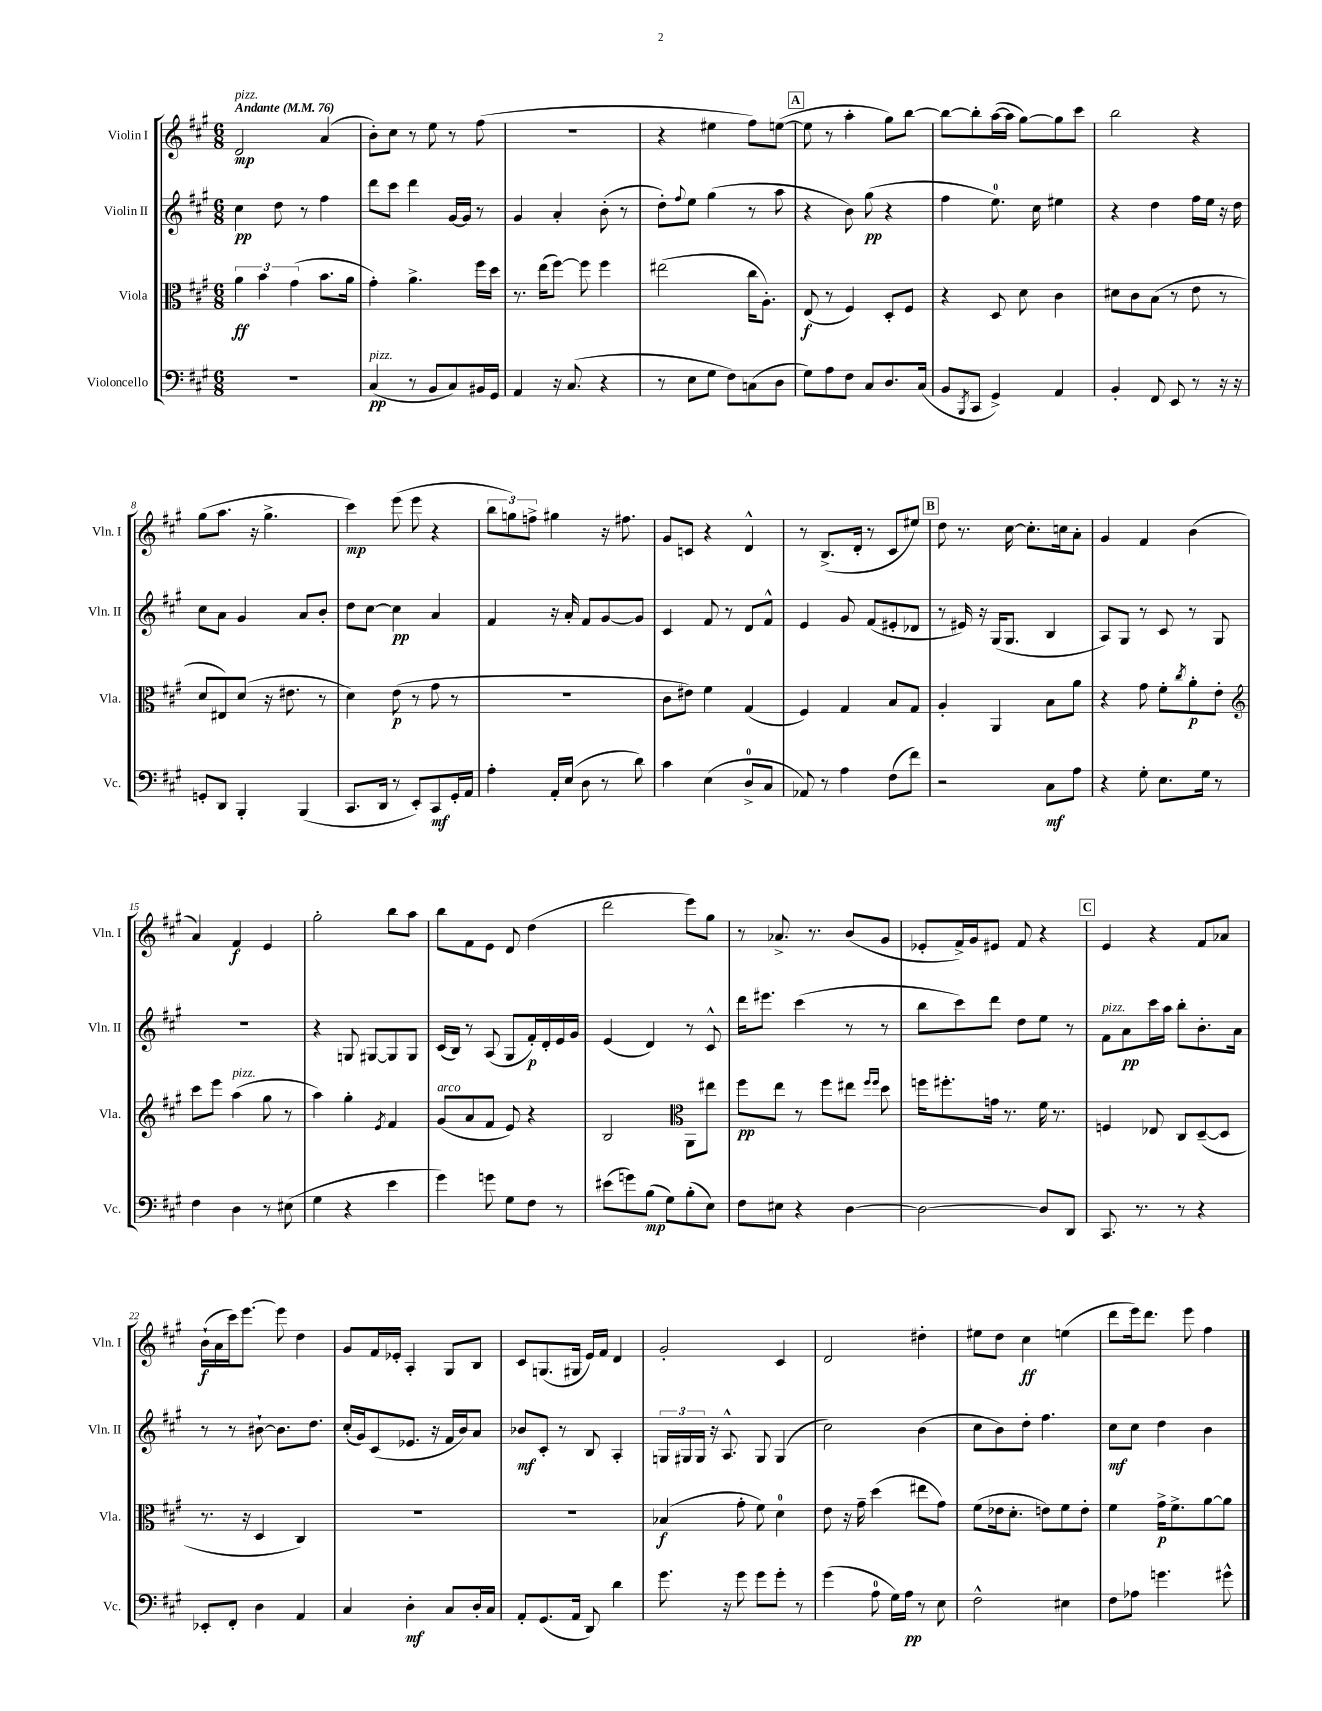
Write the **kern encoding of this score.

**kern	**kern	**kern	**kern
*staff4	*staff3	*staff2	*staff1
*clefF4	*clefC3	*clefG2	*clefG2
*k[f#c#g#]	*k[f#c#g#]	*k[f#c#g#]	*k[f#c#g#]
*M6/8	*M6/8	*M6/8	*M6/8
*MM76	*MM76	*MM76	*MM76
2.r	6a	4cc#	2d
.	6b	.	.
.	.	8dd	.
.	(6g#	.	.
.	.	8r	.
.	8.b	4ff#	(4a
.	16a	.	.
=	=	=	=
(4C#	4g#')	8ddd	8b')
.	.	8ccc#	8cc#
8r	4.a^	4ddd	8r
8BB	.	.	8ee
8C#)	.	[16g#	8r
.	.	16g#]	.
16BB#	16ff#	8r	(8ff#
16GG#	16dd	.	.
=	=	=	=
4AA	8.r	4g#	2.r
.	(16ee	.	.
16r	[8ff#)	4a'	.
(8.C#	.	.	.
.	8ff#]	.	.
4r	4ff#	(8b'	.
.	.	8r	.
=	=	=	=
8r	(2ee#	8dd')	4r
.	.	8qqff#	.
8E	.	8ee	.
8G#	.	(4gg#	4ee#
8F#)	.	.	.
(8C	16cc#	8r	8ff#)
.	8.A')	.	.
8D	.	8aa	([8ee
=	=	=	=
8G#)	(8E	4r	8ee]
8A	8r	.	8r
8F#	4F#)	8b)	4aa'
8C#	.	(8gg#	.
8.D	8D'	4r	8gg#)
.	8F#	.	[8bb
(16C#	.	.	.
=	=	=	=
8BB	4r	4ff#	8bb_
8qBBB	.	.	.
8CC#	.	.	8bb']
4GG#^)	8D	8.ee)	([16aa
.	.	.	16aa]
.	8d	.	[8gg#)
.	.	16cc#	.
4AA	4c#	4ee#	8gg#]
.	.	.	8ccc#
=	=	=	=
4BB'	8d#	4r	2bb
.	8c#	.	.
8FF#	(8B	4dd	.
8EE	8r	.	.
8r	8e	16ff#	4r
.	.	16ee	.
16r	8r	16r	.
16r	.	16dd	.
=	=	=	=
8GG'	8d	8cc#	(8gg#
8DD	8E#)	8a	8.aa
4BBB'	(8d	4g#	.
.	.	.	16r
.	16r	.	4.gg#^
.	8.e#	.	.
(4BBB	.	8a	.
.	8r	8b'	.
=	=	=	=
8.CC#	4d)	8dd	4ccc#)
.	.	[8cc#	.
16DD	.	.	.
8r	(8e	4cc#]	(8eee
8EE')	8r	.	8eee
8CC#	8g#	4a	4r
16GG#'	8r	.	.
16AA	.	.	.
=	=	=	=
4A'	2.r	4f#	12bb
.	.	.	12gg)
.	.	.	12ff^
16AA'	.	16r	4gg#
(16E	.	16a'	.
8D	.	8f#	.
8r	.	[8g#	16r
.	.	.	8.ff#
8d)	.	8g#]	.
=	=	=	=
4c#	8c#	4c#	8g#
.	8e#)	.	8c
(4E	4f#	8f#	4r
.	.	8r	.
8D^	(4G#	8d	4d^^
8C#	.	8f#^^	.
=	=	=	=
8AA-)	4F#)	4e	8r
8r	.	.	(8.B^
4A	4G#	8g#	.
.	.	.	16d'
.	.	(8f#	8r
(8F#	8B	8e#'	8c#
8f#)	8G#	8d-	8ee#)
=	=	=	=
2r	4A'	8r	8dd
.	.	16e#)	8.r
.	.	16r	.
.	4AA	(16G#	.
.	.	8.G#	[16cc#
.	.	.	8.cc#']
8C#	8B	4B	.
.	.	.	16cc
8A	8a	.	8a'
=	=	=	=
4r	4r	8A)	4g#
.	.	8G#	.
8G#'	8g#	8r	4f#
8.E	8f#'	8c#	.
.	8qcc#	.	.
.	8a'	8r	(4b
16G#	.	.	.
8r	8e'	8G#	.
=	=	=	=
*	*clefG2	*	*
4F#	8ccc#	2.r	4a)
.	8eee	.	.
4D	(4aa	.	4f#
8r	8gg#	.	4e
(8E#	8r	.	.
=	=	=	=
4G#	4aa)	4r	2gg#'
4r	4gg#'	8G	.
.	.	[8G#	.
.	8qe	.	.
4e	4f#	8G#]	8bb
.	.	8G#	8aa
=	=	=	=
4g#)	(8g#	(16c#	8bb
.	.	16B)	.
.	8a	8r	8f#
8g	8f#	(8A	8e
8G#	8e)	8G#	8d
8F#	4r	16f#')	(4dd
.	.	16d'	.
8r	.	16e	.
.	.	16g#	.
=	=	=	=
(8e#	2B	(4e	2ddd
8g)	.	.	.
(8B	.	4d)	.
8G#)	.	.	.
*	*clefC3	*	*
(8B'	8AA	8r	8eee)
8E)	8ee#	8c#^^	8gg#
=	=	=	=
8F#	8ff#	16ddd	8r
.	.	8.eee#	.
8E#	8ee	.	8.a-^
4r	8r	(4ccc#	.
.	.	.	8.r
.	8ff#	.	.
[4D	8ee#	8r	(8b
.	16qqff#	.	.
.	16qqff#	.	.
.	8dd	8r	8g#
=	=	=	=
2D_	16ff	8bb	8e-'
.	8.ff#'	.	.
.	.	8ccc#)	16f#^)
.	.	.	16g#
.	16g	8ddd	8e#
.	8.r	.	.
.	.	8dd	8f#
8D]	16f#	8ee	4r
.	8.r	.	.
8DD	.	8r	.
=	=	=	=
8.CC#	4F	8f#	4e
.	.	8a	.
8.r	.	.	.
.	8E-	16ccc#	4r
.	.	16aa	.
8r	8C#	8bb'	.
4r	([8D~	8.b'	8f#
.	8D]	.	8a-
.	.	16a	.
=	=	=	=
8EE-'	8.r	8r	(16b`
.	.	.	16a
8FF#'	.	8r	16ccc#)
.	16r	.	[8.eee
4D	4D	[8b#`	.
.	.	8.b#]	8eee]
4AA	4C#)	.	4dd
.	.	8.dd	.
=	=	=	=
4C#	2.r	(16cc#'	8g#
.	.	16g#)	.
.	.	(8c#	16f#
.	.	.	16e-'
4D'	.	8.e-	4A'
.	.	16r	.
8C#	.	16f#	8G#
.	.	16b)	.
16D'	.	8a	8B
16C#	.	.	.
=	=	=	=
8AA'	2.r	8b-	8c#
(8.GG#	.	8c#'	(8.G
.	.	8r	.
16AA	.	.	16G#
8DD)	.	8B	16e)
.	.	.	16f#
4d	.	4A'	4d
=	=	=	=
8.g#	(4B-	24G	2g#'
.	.	24G#	.
.	.	24G#	.
.	.	16r	.
16r	.	8.A^^	.
8g#	8g#'	.	.
8g#	8f#)	8G#	.
8g#'	4d	(4G#	4c#
8r	.	.	.
=	=	=	=
(4g#	8e	2cc#)	2d
.	16r	.	.
.	16g#~	.	.
8A	(4dd	.	.
16G#)	.	.	.
16A	.	.	.
8r	8ee#	(4b	4dd#'
8E	8g#)	.	.
=	=	=	=
2F#^^	(8f#	8cc#	8ee#
.	16e-	8b)	8dd
.	8.d'	.	.
.	.	8dd'	4cc#
.	8e)	4.ff#	.
4E#	8f#	.	(4ee
.	8e'	.	.
=	=	=	=
8F#	4f#	8cc#	8ddd
8A-	.	8cc#	16eee)
.	.	.	8.ddd
4.g	16g#^	4dd	.
.	8.f#^	.	.
.	.	.	8eee
.	[8a	4b	4ff#
8g#^^	8a]	.	.
==	==	==	==
*-	*-	*-	*-
